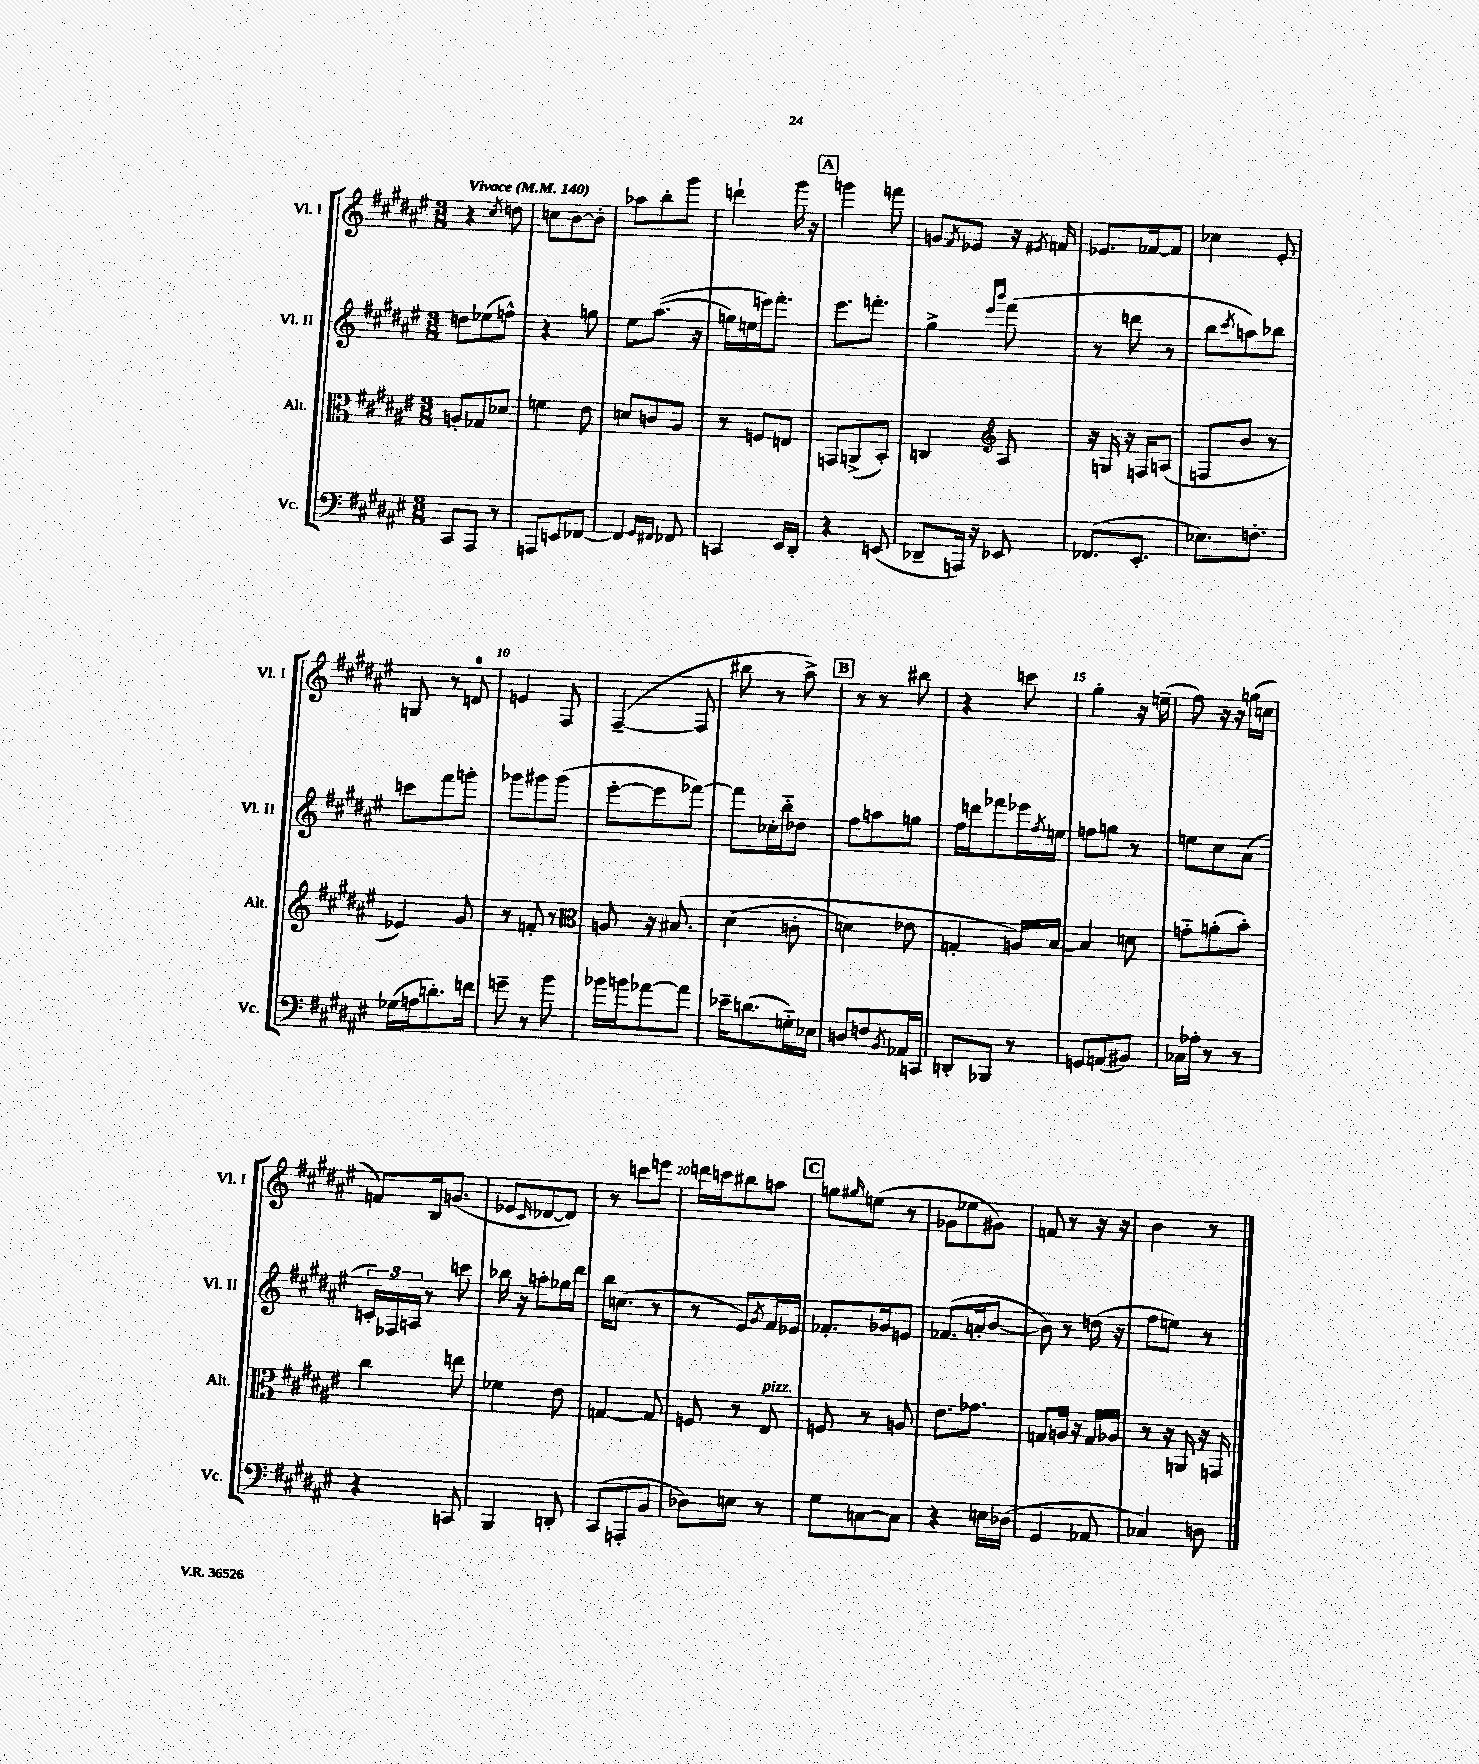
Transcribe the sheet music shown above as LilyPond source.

<<
\new StaffGroup <<
\new Staff = "s0" \with { instrumentName = "Vl. I" shortInstrumentName = "Vl. I" } {
    \clef treble \key fis \major \numericTimeSignature \time 3/8 \tempo "Vivace" 4 = 140
    r4 \acciaccatura { cis''8 } d''8 |
    c''8 b'8~ b'8-. |
    aes''8 b''8-. gis'''8 |
    d'''4-! gis'''16 r16 |
    \mark \markup { \box "A" } g'''4 f'''8 |
    g'8 \acciaccatura { fis'8 } ees'8 r16 \acciaccatura { eis'8 } f'16 |
    ees'8. fes'16~ fes'8 |
    ces''4 eis'8-. |
    g8 r8 d'8-0 |
    e'4 fis8 |
    fis4~--( fis8 |
    bis''8 r8 ais''8->) |
    \mark \markup { \box "B" } r8 r8 bis''8 |
    r4 c'''8 |
    gis''4-. r16 e''16--( |
    fis''8) r16 r16 g''16( c''16 |
    f'8) b16 g'8.( |
    ees'8 \grace { cis'16 } des'8~ des'8) |
    r8 c'''8 e'''8 |
    d'''16 c'''16 bis''8 a''8 |
    \mark \markup { \box "C" } g''8 \grace { gis''16 } e''8( r8 |
    ges'8 ees''8 gis'8) |
    f'8 r8 r16 r16 |
    b'4 r8 \bar "|." |
}
\new Staff = "s1" \with { instrumentName = "Vl. II" shortInstrumentName = "Vl. II" } {
    \clef treble \key fis \major \numericTimeSignature \time 3/8
    d''8 ees''8( f''8-^) |
    r4 g''8 |
    eis''8 ais''8.(\( r16 |
    g''16) e''16 e'''16\) fis'''8.-. |
    \mark \markup { \box "A" } eis'''8. f'''8.-. |
    gis''4-> \grace { eis'''16 b'''16 } fis'''8( |
    r8 d'''8 r8 |
    b''8 \acciaccatura { cis'''8 } a''8) bes''8 |
    c'''8 fis'''8 g'''8-. |
    ges'''8 gis'''8 gis'''8( |
    eis'''8~-. eis'''8 fes'''8~) |
    fes'''8 ces''16-. b''16-_ des''8 |
    \mark \markup { \box "B" } fis''8 a''8 g''8 |
    fis''16 d'''16 fes'''8 ees'''16 \acciaccatura { fis''8 } e''16 |
    f''8 g''8 r8 |
    e''8 cis''8 ais'8( |
    \tuplet 3/2 { c'16-.) fes16 a16 } r8 c'''8 |
    bes''16 r16 a''8-. ges''16 dis'''16 |
    b''16 c''8.( r8 |
    r8 eis'8) \acciaccatura { gis'8 } fis'16 ees'16 |
    \mark \markup { \box "C" } fes'8.-. ges'16 e'8 |
    fes'8.( a'16-. b'8~ |
    b'8) r8 d''16( r16 |
    fis''8 e''8) r8 \bar "|." |
}
\new Staff = "s2" \with { instrumentName = "Alt." shortInstrumentName = "Alt." } {
    \clef alto \key fis \major \numericTimeSignature \time 3/8
    a8-. ges8 des'8 |
    f'4 eis'8 |
    d'8 c'8 ais8 |
    r8 f8 e8 |
    \mark \markup { \box "A" } g,8 a,8->( b,8-.) |
    c4 \clef treble ais8 |
    r16 g16 r16 f16 a8( |
    f8 b'8 r8 |
    ees'4) gis'8 |
    r8 f'8-. r8 |
    \clef alto a8 r16 bis8.\( |
    dis'4( c'8-. |
    \mark \markup { \box "B" } d'4) ees'8 |
    g4-. a16\) b16~ |
    b4 d'8 |
    g'8-_ a'8-.( b'8-.) |
    cis''4 e''8 |
    fes'4 eis'8 |
    g4~ g8 |
    f8 r8 eis8^\markup { \italic "pizz." } |
    \mark \markup { \box "C" } f8 r8 a8 |
    eis'8. ges'8. |
    g8 a16 r16 g16 aes16 |
    r8 r16 a,16 r16 g,16 \bar "|." |
}
\new Staff = "s3" \with { instrumentName = "Vc." shortInstrumentName = "Vc." } {
    \clef bass \key fis \major \numericTimeSignature \time 3/8
    cis,8 ais,,8 r8 |
    a,,8 e,8 fes,8~ |
    fes,4 \grace { gis,16 fis,16 } fes,8 |
    c,4 eis,16 dis,16-. |
    \mark \markup { \box "A" } r4 e,8( |
    des,8-- a,,16) r16 ees,8 |
    fes,8.( eis,8.-. |
    ees8.) f8.-. |
    ges16( a16 d'8.-.) f'16 |
    g'8-- r8 b'8 |
    bes'16 b'16 aes'8~ aes'8 |
    ees'16-- d'8.( g16-_) ees16 |
    \mark \markup { \box "B" } d8 f8 \acciaccatura { b,8 } aes,16 c,16 |
    d,8-. bes,,8 r8 |
    g,8 a,8( bis,8) |
    ces16 aes16-. r8 r8 |
    r4 c,8 |
    b,,4 d,8-. |
    cis,8( a,,8-. b,8 |
    des8) e8 r8 |
    \mark \markup { \box "C" } gis8 c8~ c8 |
    r4 e16 des16( |
    gis,4 aes,8 |
    ces4) d8 \bar "|." |
}
>>
>>
\layout { \context { \Score \override BarNumber.break-visibility = ##(#f #t #t) barNumberVisibility = #(every-nth-bar-number-visible 5) } }
